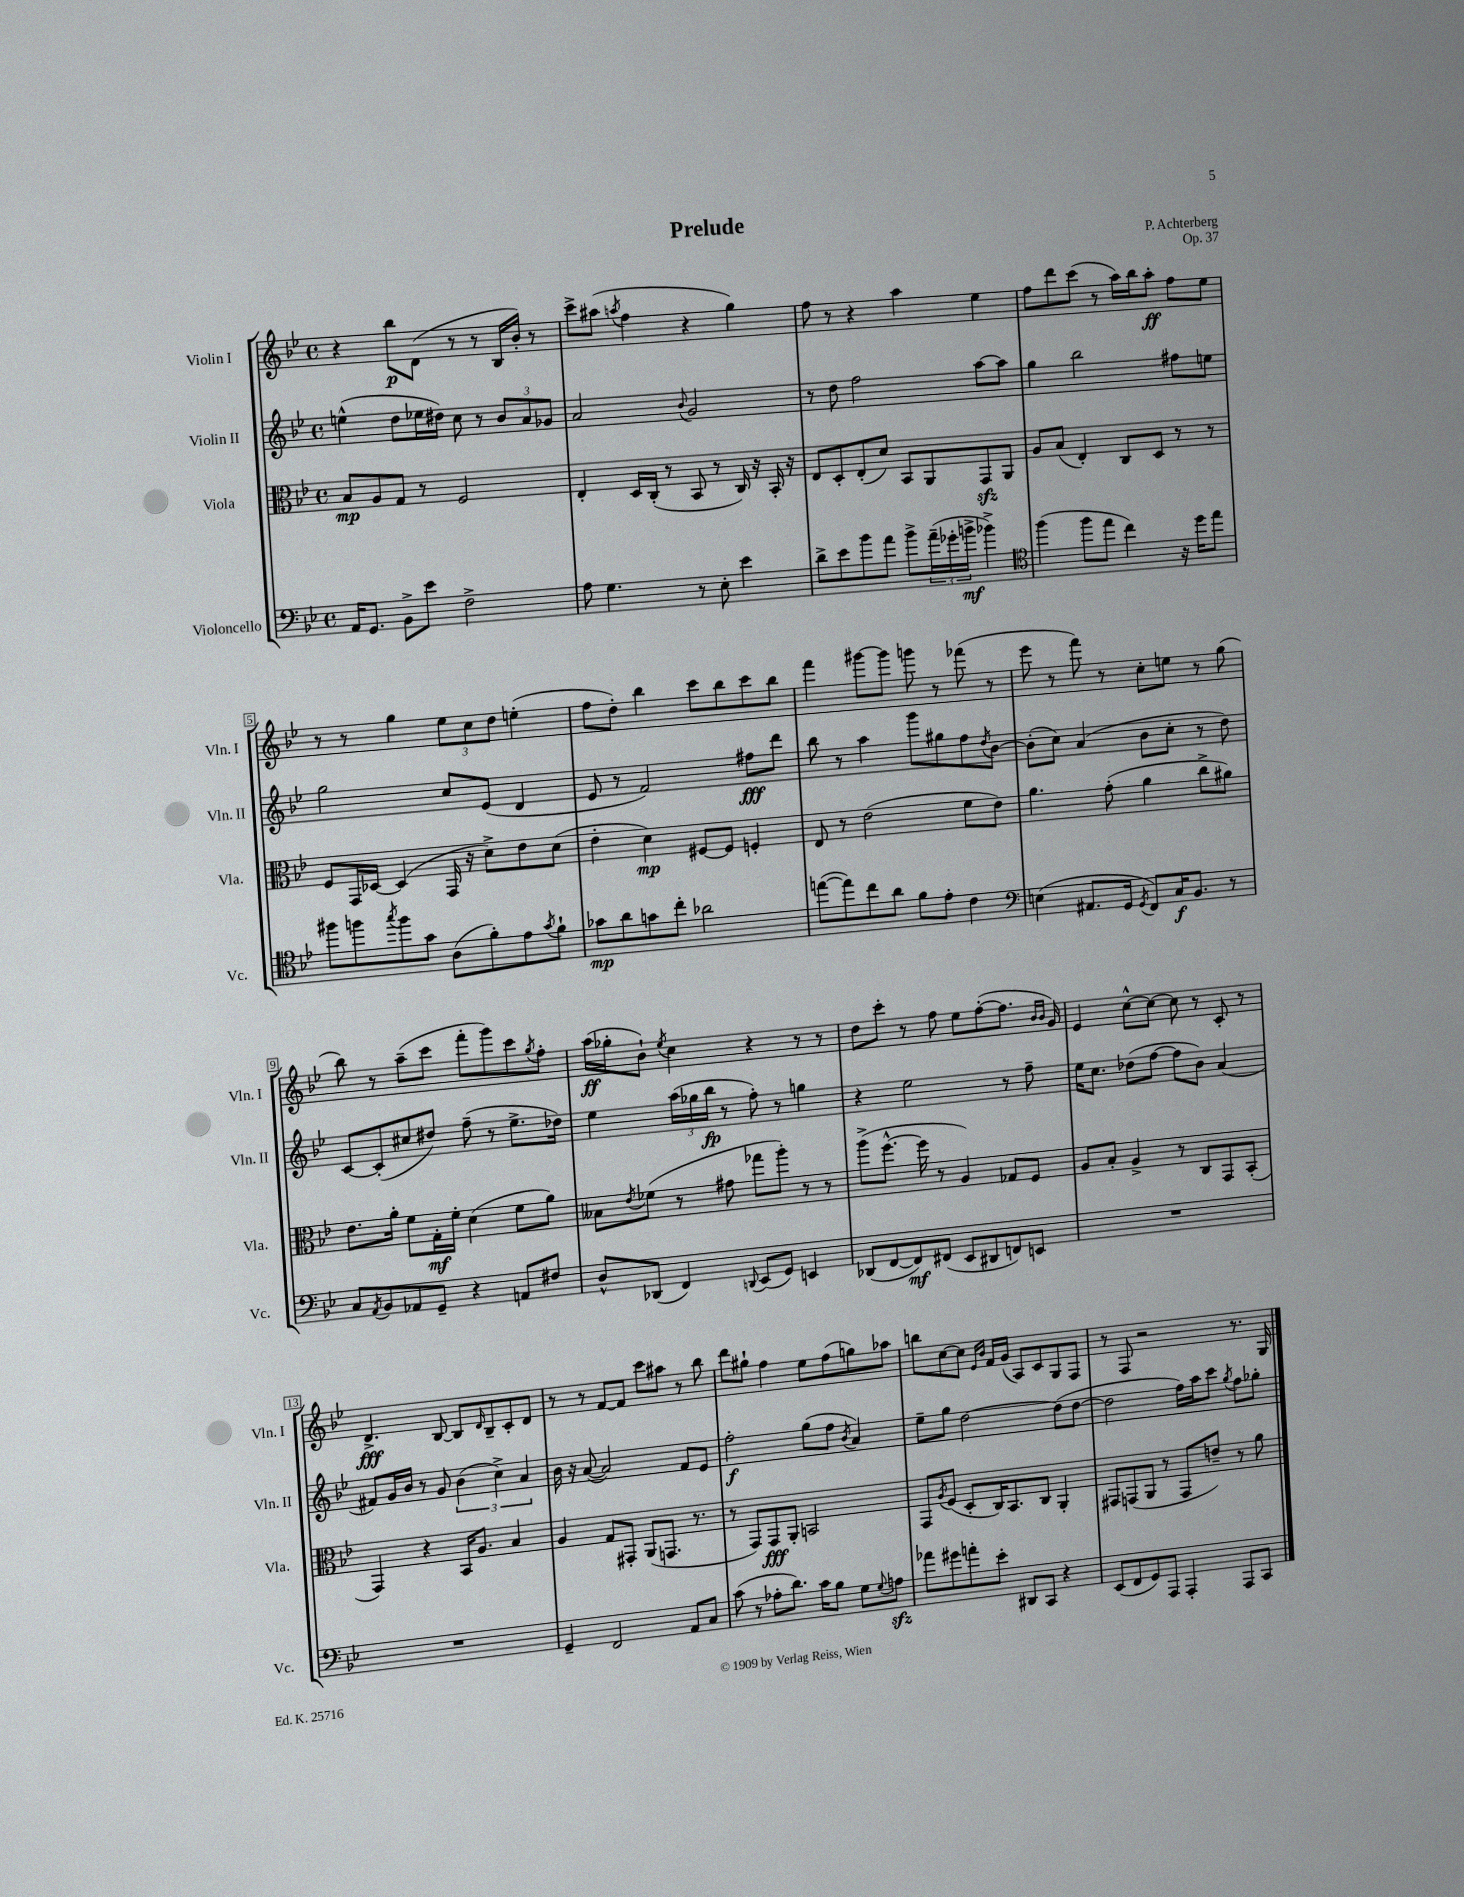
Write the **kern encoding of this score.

**kern	**kern	**kern	**kern
*staff4	*staff3	*staff2	*staff1
*clefF4	*clefC3	*clefG2	*clefG2
*k[b-e-]	*k[b-e-]	*k[b-e-]	*k[b-e-]
*M4/4	*M4/4	*M4/4	*M4/4
*met(c)	*met(c)	*met(c)	*met(c)
16AA	8B-	(4ee^^	4r
8.GG	.	.	.
.	8A	.	.
8BB-^	8G	8dd	8bb-
8e-	8r	16ee-	(8d
.	.	16dd#)	.
2F^	2F	8cc	8r
.	.	8r	8r
.	.	12b-	16B-
.	.	.	16b-')
.	.	12a	.
.	.	.	8r
.	.	12g-	.
=	=	=	=
8A	4E-'	2a	8ccc^
4.G	.	.	(8aa#
.	.	.	8qaa
.	16D	.	4ff
.	(16C'	.	.
.	8r	.	.
.	.	8qqb-	.
8r	8BB-	2g	4r
8E-'	8r	.	.
4e-	16C)	.	4gg)
.	16r	.	.
.	16BB-'	.	.
.	16r	.	.
=	=	=	=
8d^	8E-	8r	8ff
8e-	8D'	8dd	8r
8b-	(8E-'	2ff	4r
8a	8d)	.	.
8b-^	8BB-	.	4aa
(24a~	8AA	.	.
24g-'	.	.	.
24b^	.	.	.
4b-^)	8GG	[8aa	4ee-
.	8AA	8aa]	.
=	=	=	=
*clefC4	*	*	*
(4ff	8A	4gg	8ff
.	(8B-	.	8ddd
8ff	4E-')	2bb-	(8ccc
8ee-	.	.	8r
4cc)	8C	.	16aa)
.	.	.	16bb-
.	8D	.	8aa'
16r	8r	8ff#	8ff
16dd	.	.	.
8ee-	8r	8ee	8ee-
=	=	=	=
8ff#	8F	2gg	8r
8ff	16GG	.	8r
.	[16D-	.	.
8qgg	.	.	.
8ff	(4D-]	.	4gg
8g	.	.	.
(8A	16GG	8cc	12ee-
.	16r	.	.
.	.	.	12cc
8f')	8d^)	(8e-	.
.	.	.	12dd
8e-	8e-	4d	(4ee'
8qg	.	.	.
8f`	(8d	.	.
=	=	=	=
8g-	4e-'	8e-	8ff
8a	.	8r	8dd')
8g	4d)	2f)	4bb-
8cc'	.	.	.
2a-	[8F#	.	8ccc
.	8F#]	.	8bb-
.	4F'	8ff#	8ccc
.	.	8ddd	8bb-
=	=	=	=
([8ee	8E-	8bb-	4fff
8ee])	8r	8r	.
8cc	(2e-	4aa	[8ggg#
8a	.	.	8ggg#]
8f	.	8ggg	8ggg
8e-'	.	8gg#	8r
4c	8f	8ff	(8fff-
.	.	8qdd	.
.	8e-)	[8b-	8r
=	=	=	=
*clefF4	*	*	*
(4E	4.a	(8b-']	8eee-
.	.	8cc)	8r
8.AA#	.	(4a	8fff)
.	(8g'	.	8r
16GG	.	.	.
8qGG	.	.	.
8FF)	4a	8b-	8cc'
16C	.	8cc'	8ee
8.BB-	.	.	.
.	8cc^	8r	8r
8r	8a#)	8dd)	(8gg
=	=	=	=
8C	8.e-	[8c	8bb-)
8qAA	.	.	.
8BB-	.	(8c']	8r
.	16a'	.	.
8AA-	8f	8cc#	(8aa~
8GG~	16G'	8dd#)	8ccc
.	16f'	.	.
4r	(4d	(8ff~	8fff'
.	.	8r	8ggg)
8AA	8f	8.ee-^	8ccc
.	.	.	8qgg
8F#	8a)	.	8ff'
.	.	16dd-)	.
=	=	=	=
8D^^	8B--	4ee-	(16aa
.	.	.	16gg-'
.	8qe-	.	.
(8DD-	(8f-	.	8b-`)
.	.	.	8qee-
4FF)	8r	(24aa	4cc
.	.	24gg-	.
.	.	24bb-	.
.	8g#	8r	.
8qqDD	.	.	.
(8EE-	8gg-	8ff')	4r
8GG)	8aa')	8r	.
4EE	8r	4gg	8r
.	8r	.	8r
=	=	=	=
(8DD-	(8aa^	4r	8dd
[8FF	[8.ff^^	.	8ccc'
8FF])	.	2ee-	8r
.	16ff]	.	.
(8FF#	8r	.	8ff
8EE-	4A)	.	8ee-
8DD#	.	.	([8ff'
8FF)	8G-	8r	8.ff]
8EE	8F	8ff~	.
.	.	.	16qqb-
.	.	.	16qqb-
.	.	.	16g)
=	=	=	=
1r	8A	16ee-	4e-
.	.	8.cc	.
.	8B-'	.	.
.	4A^	(8dd-	[8cc^^
.	.	[8ff	8cc_
.	8r	8ff]	8cc]
.	8C	8b-)	8r
.	8GG	(4a	8c'
.	(8BB-'	.	8r
=	=	=	=
1r	4GG)	8f#)	4.d^
.	.	16g	.
.	.	16b-	.
.	4r	8r	.
.	.	8g	[8B-
.	16BB-	(6b-	8B-]
.	8.A	.	.
.	.	.	16qqd
.	.	.	8B-~
.	.	6cc^)	.
.	4B-	.	8c'
.	.	6a	.
.	.	.	8d
=	=	=	=
4GG~	4A	16b-	8r
.	.	16r	.
.	.	([8a	8r
2FF	8G	2a])	[8f
.	8GG#'	.	8f]
.	(8AA	.	8ccc
.	8.GG	.	8aa#
8AA	.	8f	8r
.	8.r	.	.
8C	.	8e-	8bb-
=	=	=	=
(8c	8r	2ff'	8ddd
8r	8GG)	.	8gg#`
8A-'	8GG	.	4ff
8.d)	8AA'	.	.
.	2BB	(8gg	8ee-
16c	.	.	.
8B-	.	8ff	(8ff
.	.	8qb-	.
8G	.	4a)	8gg)
8qqG	.	.	.
8A	.	.	8aa-
=	=	=	=
8a-	8GG	8ee-~	8bb
.	8qA	.	.
8g#	(8F	8gg	[8cc
8a'	8D'	[2dd	8cc]
.	.	.	16qqe-
.	.	.	16qqb-
8e-'	16C)	.	16f
.	8.BB-	.	(16g
8DD#	.	.	8A)
8CC	8C	.	8c
4r	4AA'	(8dd]	8G
.	.	[8dd	8F
=	=	=	=
(8EE-	8GG#	2dd]	8r
8FF	(8GG	.	8F
8GG)	8AA	.	2r
8AAA	8r	.	.
4AAA'	8GG	16ff)	.
.	.	16aa	.
.	8e~)	8ccc	.
.	.	8qgg	.
8AAA	8r	8ff	8.r
8CC	8a	8gg-'	.
.	.	.	16G
==	==	==	==
*-	*-	*-	*-
